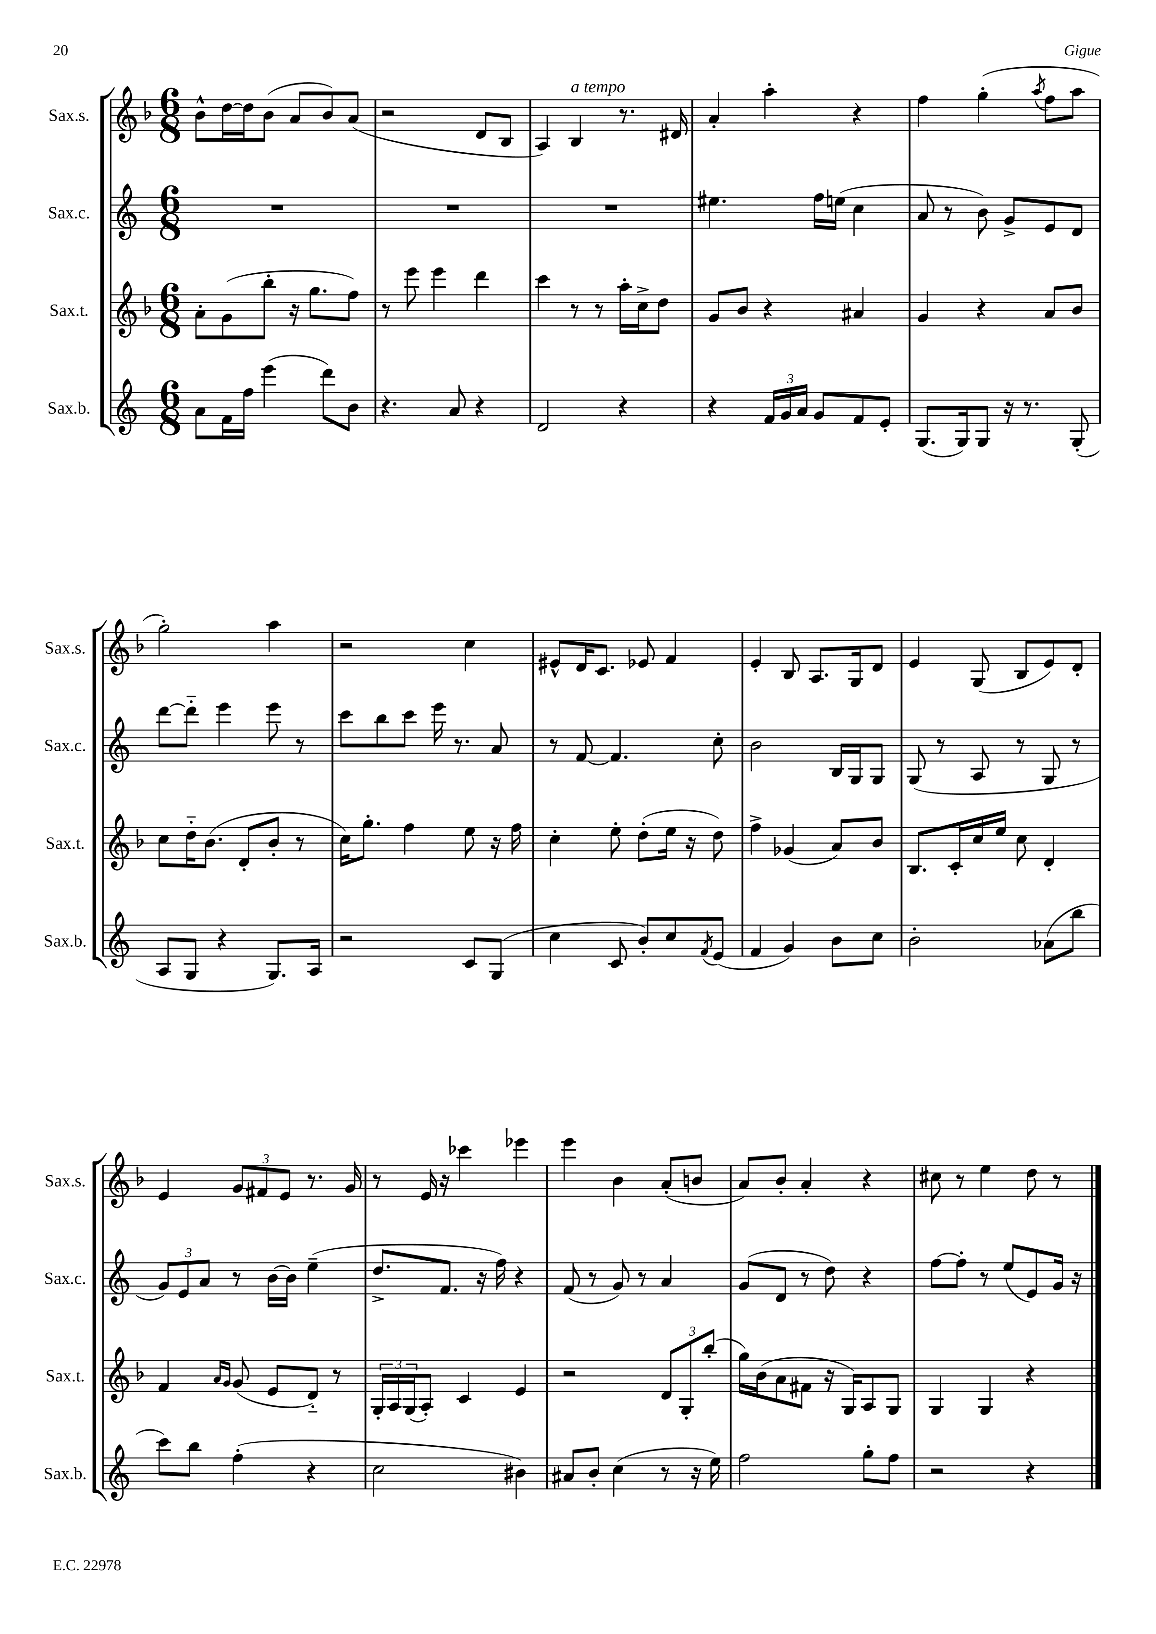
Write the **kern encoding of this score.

**kern	**kern	**kern	**kern
*part4	*part3	*part2	*part1
*staff4	*staff3	*staff2	*staff1
*I"Sax.b.	*I"Sax.t.	*I"Sax.c.	*I"Sax.s.
*I'Sax.b.	*I'Sax.t.	*I'Sax.c.	*I'Sax.s.
*clefG2	*clefG2	*clefG2	*clefG2
*k[]	*k[b-]	*k[]	*k[b-]
*M6/8	*M6/8	*M6/8	*M6/8
=74	=74	=74	=74
8a\L	8a'\L	2.r	8b-^^\L
16f\L	(8g\	.	[16dd\L
16ff\JJ	.	.	16dd\J]
(4eee\	8bb-'\J	.	(8b-\J
.	16r	.	8a/L
.	8.gg\L	.	.
8ddd\L)	.	.	8b-/)
8b\J	8ff\J)	.	(8a/J
=75	=75	=75	=75
4.r	8r	2.r	2r
.	8eee\	.	.
.	4eee\	.	.
8a/	.	.	.
4r	4ddd\	.	8d/L
.	.	.	8B-/J
=76	=76	=76	=76
2d/	4ccc\	2.r	4A/)
!	!	!	!LO:TX:a:i:t=a tempo
.	8r	.	4B-/
.	8r	.	.
4r	16aa'\LL	.	8.r
.	16cc^\J	.	.
.	8dd\J	.	.
.	.	.	16d#X/
=77	=77	=77	=77
4r	8g/L	4.ee#X\	4a'/
.	8b-/J	.	.
24f/LL	4r	.	4aa'\
24g/	.	.	.
24a/JJ	.	.	.
8g/L	.	16ff\LL	.
.	.	(16een\JJ	.
8f/	4a#X/	4cc\	4r
8e'/J	.	.	.
=78	=78	=78	=78
(8.G/L	4g/	8a/	4ff\
.	.	8r	.
16G/k)	.	.	.
8G/J	4r	8b\)	(4gg'\
16r	.	8g^/L	.
8.r	.	.	.
.	.	.	8qaa/
.	8a/L	8e/	8ff\L
(8G'/	8b-/J	8d/J	8aa\J
!!LO:LB:g=z
=79	=79	=79	=79
8A/L	8cc\L	[8ddd\L	2gg'\)
8G/J	16dd\K	8ddd\J]	.
.	(8.b-\J	.	.
4r	.	4eee\	.
.	8d'/L	.	.
8.G/L)	8b-'/J	8eee\	4aa\
.	8r	8r	.
16A/Jk	.	.	.
=80	=80	=80	=80
2r	16cc\KL)	8ccc\L	2r
.	8.gg'\J	.	.
.	.	8bb\	.
.	4ff\	8ccc\J	.
.	.	16eee\	.
.	.	8.r	.
8c/L	8ee\	.	4cc\
(8G/J	16r	8a/	.
.	16ff\	.	.
=81	=81	=81	=81
4cc\	4cc'\	8r	8e#X^^/L
.	.	[8f/	16d/K
.	.	.	8.c/J
8c/	8ee'\	4.f/]	.
8b'/L)	(8dd'\L	.	8e-X/
8cc/	16ee\Jk	.	4f/
.	16r	.	.
8qf/	.	.	.
(8e/J	8dd\)	8cc'\	.
=82	=82	=82	=82
4f/	4ff^\	2b\	4e'/
4g/)	(4g-X/	.	8B-/
.	.	.	8.A/L
8b\L	8a/L)	16B/LL	.
.	.	16G/J	16G/k
8cc\J	8b-/J	8G/J	8d/J
=83	=83	=83	=83
2b'\	8.B-/L	(8G/	4e/
.	.	8r	.
.	16c'/L	.	.
.	16cc/	8A/	(8G/
.	16ee/JJ	.	.
.	8cc\	8r	8B-/L
(8a-X\L	4d'/	8G/	8e/)
8bb\J	.	8r	8d'/J
!!LO:LB:g=z
=84	=84	=84	=84
8ccc\L)	4f/	12g/L)	4e/
.	.	12e/	.
8bb\J	.	.	.
.	.	12a/J	.
.	16qqa/LL	.	.
.	16qqg/JJ	.	.
(4ff'\	(8g/	8r	12g/L
.	.	.	12f#X/
.	8e/L	[16b\LL	.
.	.	.	12e/J
.	.	16b\JJ]	.
4r	8d/J)	(4ee~\	8.r
.	8r	.	.
.	.	.	16g/
=85	=85	=85	=85
2cc\	24G'/LL	8.dd^/L	8r
.	24A/	.	.
.	(24G/J	.	.
.	8A'/J)	.	16e/
.	.	8.f/J	16r
.	4c/	.	4ccc-X\
.	.	16r	.
.	.	16ff\)	.
4b#X\)	4e/	4r	4eee-X\
=86	=86	=86	=86
8a#X/L	2r	(8f/	4eee\
8b'/J	.	8r	.
(4cc\	.	8g/)	4b-\
.	.	8r	.
8r	12d/L	4a/	(8a'/L
.	12G'/	.	.
16r	.	.	8bn/J
.	(12bb-'/J	.	.
16ee\)	.	.	.
=87	=87	=87	=87
2ff\	16gg\LL)	(8g/L	8a/L)
.	(16b-\J	.	.
.	8a\	8d/J	8b-'/J
.	8f#X\J	8r	4a'/
.	16r	8dd\)	.
.	16G/KL)	.	.
8gg'\L	8A/	4r	4r
8ff\J	8G/J	.	.
=88	=88	=88	=88
2r	4G/	[8ff\L	8cc#X\
.	.	8ff'\J]	8r
.	4G/	8r	4ee\
.	.	(8ee/L	.
4r	4r	8e/)	8dd\
.	.	16g/Jk	8r
.	.	16r	.
==	==	==	==
*-	*-	*-	*-
